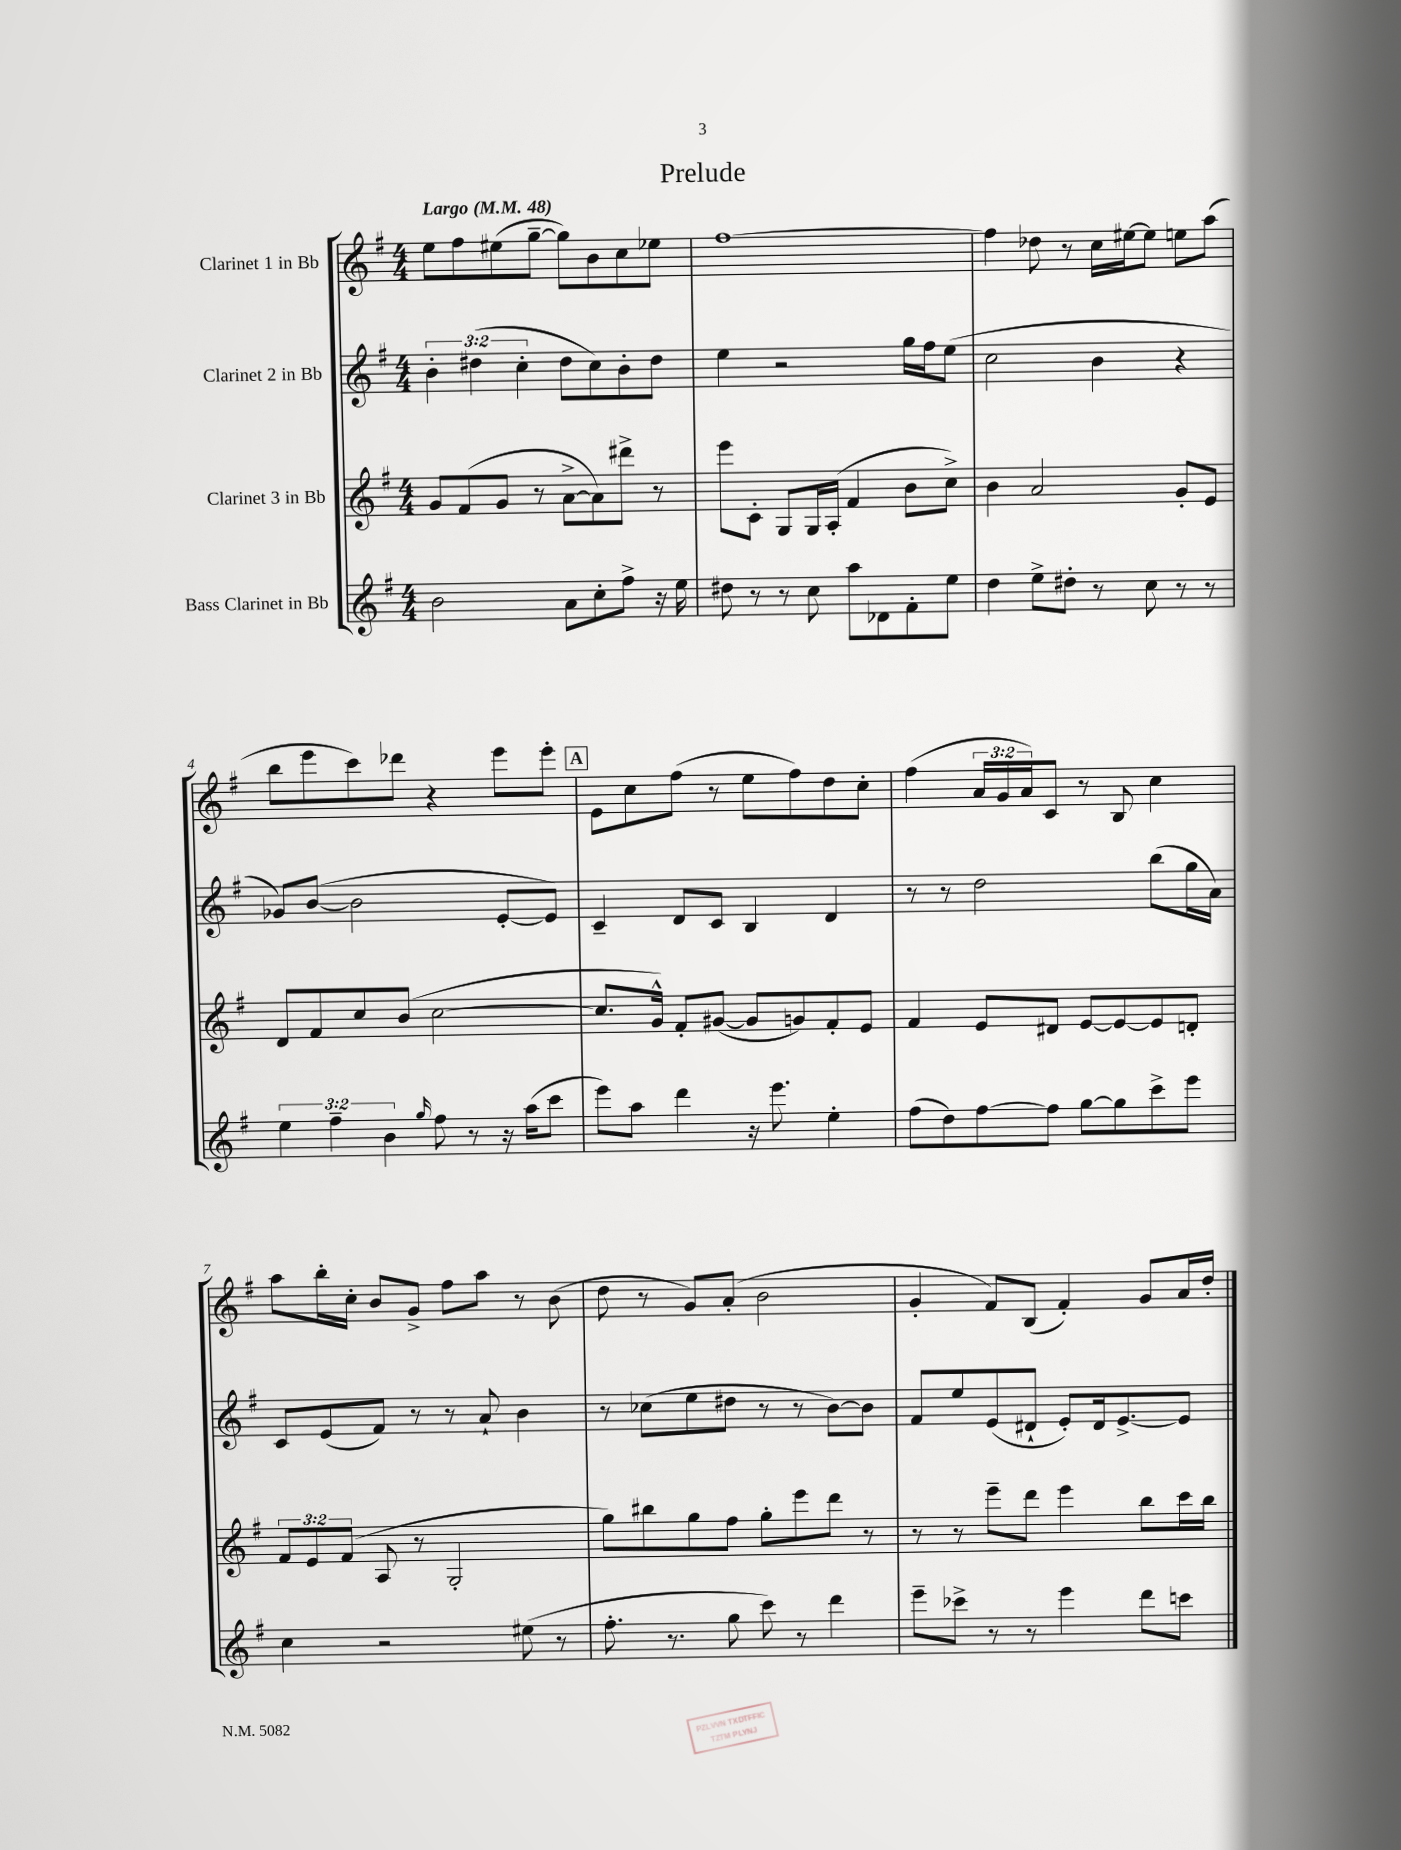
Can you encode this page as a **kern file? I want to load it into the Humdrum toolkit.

**kern	**kern	**kern	**kern
*part4	*part3	*part2	*part1
*staff4	*staff3	*staff2	*staff1
*I"Bass Clarinet in Bb	*I"Clarinet 3 in Bb	*I"Clarinet 2 in Bb	*I"Clarinet 1 in Bb
*clefG2	*clefG2	*clefG2	*clefG2
*k[f#]	*k[f#]	*k[f#]	*k[f#]
*M4/4	*M4/4	*M4/4	*M4/4
*MM48	*MM48	*MM48	*MM48
=1	=1	=1	=1
!	!	!	!LO:TX:a:B:t=Largo
2b\	8g/L	6b'\	8ee\L
.	(8f#/	.	8ff#\
.	.	(6dd#X\	.
.	8g/J	.	(8ee#X\
.	.	6cc'\	.
.	8r	.	[8gg~\J
8a\L	[8a^\L	8dd#\L	8gg\L])
8cc'\	8a\])	8cc\)	8b\
8ff#^\J	8ddd#X^\J	8b'\	8cc\
16r	8r	8dd#\J	8ee-X\J
16ee\	.	.	.
=2	=2	=2	=2
8dd#X\	8eee\L	4ee\	[1ff#
8r	8c'\J	.	.
8r	8G/L	2r	.
8cc\	16G/L	.	.
.	(16A'/JJ	.	.
8aa\L	4f#/	.	.
8d-X\	.	.	.
8f#'\	8b\L	16gg\LL	.
.	.	16ff#\J	.
8ee\J	8cc^\J)	(8ee\J	.
=3	=3	=3	=3
4dd\	4b\	2cc\	4ff#\]
8ee^\L	2a/	.	8dd-X\
8dd#X'\J	.	.	8r
8r	.	4b\	16cc\LL
.	.	.	[16ee#X\J
8cc\	.	.	8ee#\J]
8r	8g'/L	4r	8een\L
8r	8e/J	.	(8aa\J
!!LO:LB:g=z
=4	=4	=4	=4
6ee\	8d/L	8g-X/L)	8bb\L
.	8f#/	([8b/J	8eee\
6ff#~\	.	.	.
.	8cc/	2b\]	8ccc\)
6b\	.	.	.
.	(8b/J	.	8ddd-X\J
16qqgg/	.	.	.
8ff#\	[2cc\	.	4r
8r	.	.	.
16r	.	[8e'/L	8eee\L
(16aa\KL	.	.	.
8ccc\J	.	8e/J])	8eee'\J
!!LO:REH:place=s1:t=A
=5	=5	=5	=5
8eee\L)	8.cc/L]	4c~/	8e\L
8aa\J	.	.	8cc\
.	16g^^/Jk)	.	.
4ddd\	8f#'/L	8d/L	(8ff#\J
.	([8g#X/J	8c/J	8r
16r	8g#/L]	4B/	8ee\L
8.eee\	.	.	.
.	8gn/)	.	8ff#\)
4ee'\	8f#'/	4d/	8dd\
.	8e/J	.	8cc'\J
=6	=6	=6	=6
(8ff#\L	4f#/	8r	(4ff#\
8dd\)	.	8r	.
[8ff#\	8e/L	2dd\	24a/LL
.	.	.	24g/
.	.	.	24a/J)
8ff#\J]	8d#X/J	.	8c/J
[8gg\L	[8e/L	.	8r
8gg\]	8e/_	.	8B/
8ccc^\	8e/]	(8bb\L	4cc\
8eee\J	8dn'/J	16gg\L	.
.	.	16a\JJ)	.
!!LO:LB:g=z
=7	=7	=7	=7
4cc\	12f#/L	8c/L	8aa\L
.	12e/	.	.
.	.	(8e/	16bb'\L
.	(12f#/J	.	.
.	.	.	16cc'\JJ
2r	8A/	8f#/J)	8b/L
.	8r	8r	8g^/J
.	2G'/	8r	8ff#\L
.	.	8a`/	8aa\J
(8ee#X\	.	4b\	8r
8r	.	.	(8b\
=8	=8	=8	=8
8.ff#'\	8gg\L)	8r	8dd\
.	8bb#X\	(8cc-X\L	8r
8.r	.	.	.
.	8gg\	8ee\	8g/L)
8gg\	8ff#\J	8dd#X\J	(8a'/J
8ccc\)	8gg'\L	8r	2b\
8r	8eee\	8r	.
4ddd\	8ddd\J	[8b\L)	.
.	8r	8b\J]	.
=9	=9	=9	=9
8eee~\L	8r	8f#/L	4g'/
8ccc-X^\J	8r	8ee/	.
8r	8eee~\L	(8e/	8f#/L)
8r	8ddd\J	8d#X`/J	(8B/J
4eee\	4eee\	8e'/L)	4f#'/)
.	.	16d#/k	.
.	.	[8.e^/	.
8ddd\L	8bb\L	.	8g/L
8cccn\J	16ccc\L	8e/J]	16a/L
.	16bb\JJ	.	16dd'/JJ
==	==	==	==
*-	*-	*-	*-
